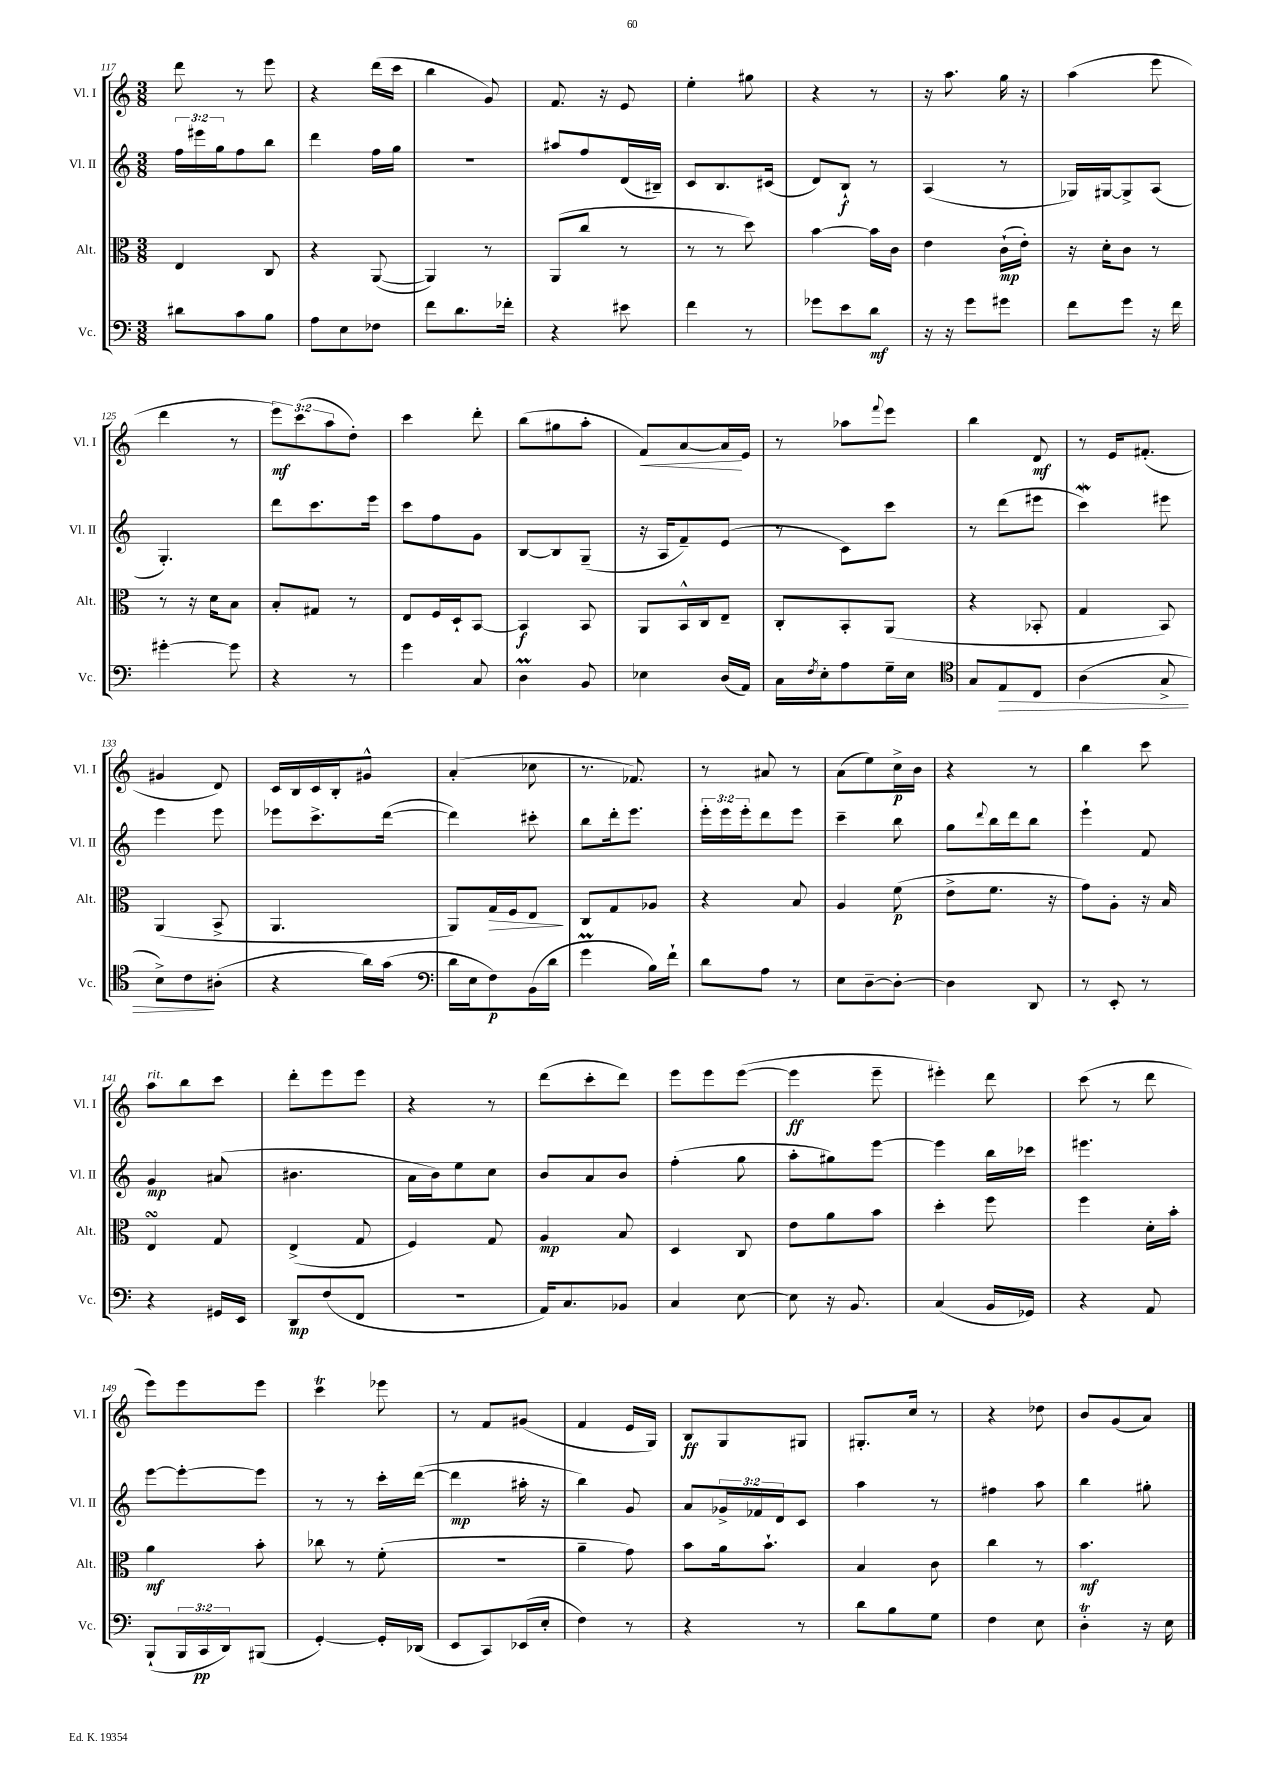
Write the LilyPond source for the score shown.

<<
\new StaffGroup <<
\new Staff = "s0" \with { instrumentName = "Vl. I" shortInstrumentName = "Vl. I" } {
    \clef treble \key c \major \numericTimeSignature \time 3/8 \override Staff.TupletNumber.text = #tuplet-number::calc-fraction-text
    d'''8 r8 e'''8 |
    r4 d'''16( c'''16 |
    b''4 g'8) |
    f'8. r16 e'8 |
    e''4-. gis''8 |
    r4 r8 |
    r16 a''8. g''16 r16 |
    a''4( e'''8 |
    d'''4 r8 |
    \tuplet 3/2 { e'''8\mf) c'''8( a''8 } d''8-.) |
    c'''4 d'''8-. |
    b''8( gis''8 a''8-. |
    f'8\<) a'8~ a'16\! e'16 |
    r8 aes''8 \appoggiatura { f'''8 } e'''8 |
    b''4 d'8\mf |
    r8 e'16 fis'8.-.( |
    gis'4 d'8) |
    c'16 b16 c'16 b16-. gis'8-^ |
    a'4-.( ces''8 |
    r8. fes'8.) |
    r8 ais'8 r8 |
    a'8( e''8) c''16->\p b'16 |
    r4 r8 |
    b''4 c'''8 |
    a''8^\markup { \italic "rit." } b''8 c'''8 |
    d'''8-. e'''8 e'''8 |
    r4 r8 |
    d'''8( c'''8-. d'''8) |
    e'''8 e'''8 e'''8~( |
    e'''4\ff e'''8-- |
    eis'''4-.) d'''8 |
    c'''8( r8 d'''8 |
    e'''8) e'''8 e'''8 |
    c'''4\trill ees'''8 |
    r8 f'8 gis'8( |
    f'4 e'16 g16) |
    b8\ff g8 gis8 |
    gis8.-. c''16 r8 |
    r4 des''8 |
    b'8 g'8( a'8) \bar "|." |
}
\new Staff = "s1" \with { instrumentName = "Vl. II" shortInstrumentName = "Vl. II" } {
    \clef treble \key c \major \numericTimeSignature \time 3/8 \override Staff.TupletNumber.text = #tuplet-number::calc-fraction-text
    \tuplet 3/2 { f''16 eis'''16 g''16 } f''8 b''8 |
    d'''4 f''16 g''16 |
    R4. |
    ais''8 f''8 d'16( bis16--) |
    c'8 b8. cis'16( |
    d'8) b8-!\f r8 |
    a4( r8 |
    ges16) gis16~ gis8-> a8( |
    g4.-.) |
    d'''8 c'''8. e'''16 |
    c'''8 f''8 g'8 |
    b8~ b8 g8--( |
    r16 a16 f'8--) e'8( |
    r8 c'8) c'''8 |
    r8 d'''8( eis'''8 |
    c'''4\mordent) eis'''8 |
    e'''4 e'''8 |
    ees'''8 c'''8.-> d'''16~( |
    d'''4) cis'''8-. |
    b''8 d'''16-. e'''8. |
    \tuplet 3/2 { e'''16-. e'''16 e'''16-. } d'''8 e'''8 |
    c'''4-- b''8 |
    g''8 \appoggiatura { d'''8 } b''16 d'''16 b''8 |
    e'''4-! f'8 |
    g'4\mp ais'8( |
    bis'4. |
    a'16 b'16) e''8 c''8 |
    b'8 a'8 b'8 |
    f''4-.( g''8 |
    a''8-. gis''8) e'''8~ |
    e'''4 b''16 ces'''16 |
    eis'''4. |
    e'''8~ e'''8~-. e'''8 |
    r8 r8 c'''16-. d'''16~( |
    d'''4\mp ais''16-. r16 |
    b''4) g'8 |
    a'8 \tuplet 3/2 { ges'16-> fes'16 d'16 } c'8 |
    a''4 r8 |
    fis''4 a''8 |
    b''4 gis''8-. \bar "|." |
}
\new Staff = "s2" \with { instrumentName = "Alt." shortInstrumentName = "Alt." } {
    \clef alto \key c \major \numericTimeSignature \time 3/8
    e4 c8 |
    r4 a,8~( |
    a,4) r8 |
    a,8( c''8 r8 |
    r8 r8 d''8) |
    b'4~ b'16 c'16 |
    e'4 c'16-!\mp( e'16-.) |
    r16 d'16-. c'8 r8 |
    r8 r16 d'16 b8 |
    b8-. gis8 r8 |
    e8 f16 d16-! b,8~ |
    b,4\f b,8 |
    a,8 b,16-^ c16 e8-- |
    c8-. b,8-. a,8( |
    r4 bes,8-. |
    g4 b,8) |
    a,4( b,8-> |
    a,4. |
    a,8) g16\> f16 e8\! |
    c8 g8 aes8 |
    r4 b8 |
    a4 f'8\p( |
    e'8-> f'8. r16 |
    g'8) a8-. r16 b16 |
    e4\turn g8 |
    e4->( g8 |
    f4) g8 |
    a4\mp b8 |
    d4 c8 |
    e'8 a'8 b'8 |
    d''4-. f''8 |
    f''4 d'16-. b'16-. |
    a'4\mf b'8-. |
    ces''8 r8 f'8-.( |
    R4. |
    a'4-- g'8) |
    b'8 a'16 b'8.-! |
    b4 c'8 |
    c''4 r8 |
    b'4.\mf \bar "|." |
}
\new Staff = "s3" \with { instrumentName = "Vc." shortInstrumentName = "Vc." } {
    \clef bass \key c \major \numericTimeSignature \time 3/8 \override Staff.TupletNumber.text = #tuplet-number::calc-fraction-text
    dis'8 c'8 b8 |
    a8 e8 fes8 |
    f'8 d'8. fes'16-. |
    r4 eis'8 |
    f'4 r8 |
    ges'8 e'8 d'8\mf |
    r16 r16 g'8 gis'8 |
    f'8 g'8 r16 f'16 |
    gis'4~-. gis'8 |
    r4 r8 |
    g'4 c8 |
    d4\prall b,8 |
    ees4 d16( a,16) |
    c16 \acciaccatura { f8 } e16-. a8 g16-- e16 |
    \clef tenor g8 e8\> c8 |
    a4( g8-> |
    b8->) c'8\! ais8-.( |
    r4 a'16) g'16( |
    \clef bass d'16 e16 f8\p) b,16( d'16 |
    g'4\prall b16) f'16-! |
    d'8 a8 r8 |
    e8 d8~-- d8~-. |
    d4 d,8 |
    r8 e,8-. r8 |
    r4 gis,16 e,16 |
    d,8\mp f8( f,8 |
    R4. |
    a,16) c8. bes,8 |
    c4 e8~ |
    e8 r16 b,8. |
    c4( b,16 ges,16) |
    r4 a,8 |
    b,,8-!( \tuplet 3/2 { b,,16 c,16\pp d,16) } bis,,8( |
    g,4~-.) g,16-. des,16( |
    e,8 c,8) ees,16( e16-. |
    f4) r8 |
    r4 r8 |
    d'8 b8 g8 |
    f4 e8 |
    d4-.\trill r16 e16 \bar "|." |
}
>>
>>
\layout { \context { \Score currentBarNumber = #117 } }
